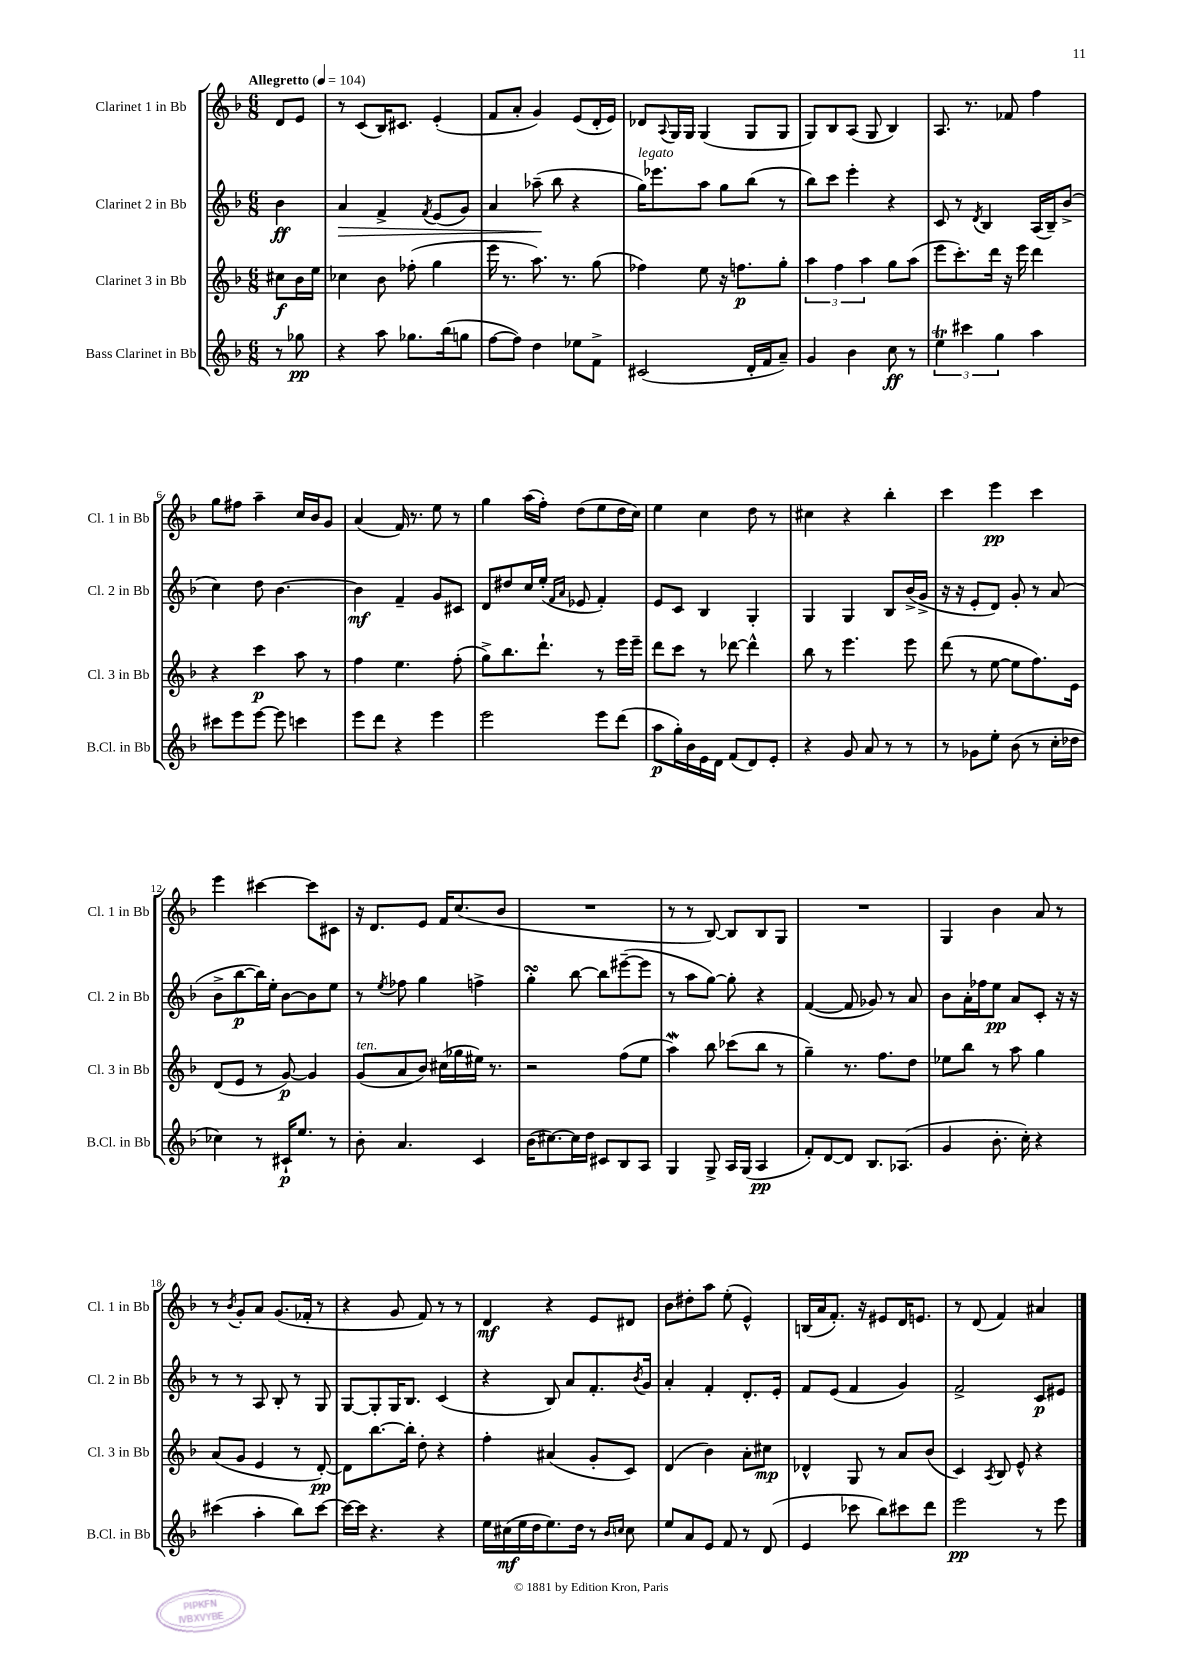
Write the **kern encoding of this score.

**kern	**dynam	**kern	**dynam	**kern	**dynam	**kern	**dynam
*part4	*part4	*part3	*part3	*part2	*part2	*part1	*part1
*staff4	*staff4	*staff3	*staff3	*staff2	*staff2	*staff1	*staff1
*I"Bass Clarinet in Bb	*	*I"Clarinet 3 in Bb	*	*I"Clarinet 2 in Bb	*	*I"Clarinet 1 in Bb	*
*I'B.Cl. in Bb	*	*I'Cl. 3 in Bb	*	*I'Cl. 2 in Bb	*	*I'Cl. 1 in Bb	*
*clefG2	*	*clefG2	*	*clefG2	*	*clefG2	*
*k[b-]	*	*k[b-]	*	*k[b-]	*	*k[b-]	*
*M6/8	*	*M6/8	*	*M6/8	*	*M6/8	*
*MM104	*	*MM104	*	*MM104	*	*MM104	*
=	=	=	=	=	=	=	=
!	!	!	!	!	!	!LO:TX:a:B:t=Allegretto	!
8r	.	8cc#X\L	f	4b-\	ff	8d/L	.
8gg-X\	pp	16b-\L	.	.	.	8e/J	.
.	.	16ee\JJ	.	.	.	.	.
=1	=1	=1	=1	=1	=1	=1	=1
!	!	!	!	!	!LO:HP:b	!	!
4r	.	4cc-X\	.	4a/	>	8r	.
.	.	.	.	.	.	(8c/L	.
8aa\	.	8b-\	.	4f^/	.	16B-/K)	.
.	.	.	.	.	.	8.c#X/J	.
8.gg-X\L	.	(8ff-X'\	.	.	.	.	.
.	.	.	.	8qf/	.	.	.
.	.	4gg\	.	(8e/L	.	(4e'/	.
(16bb-\k	.	.	.	.	.	.	.
8ggn\J	.	.	.	8g/J)	.	.	.
=2	=2	=2	=2	=2	=2	=2	=2
[8ff\L	.	16eee\	.	4a/	.	8f/L	.
.	.	8.r	.	.	.	.	.
8ff\J])	.	.	.	.	.	8a'/J	.
4dd\	.	8.aa\)	.	(8aa-X~\	.	4g/)	.
.	.	.	.	8bb-\	]	.	.
.	.	8.r	.	.	.	.	.
8ee-X\L	.	.	.	4r	.	(8e/L	.
8f^\J	.	(8gg\	.	.	.	16d'/L	.
.	.	.	.	.	.	16e/JJ)	.
=3	=3	=3	=3	=3	=3	=3	=3
!	!	!	!	!LO:TX:a:i:t=legato	!	!	!
(2c#X/	.	4ff-X\)	.	16gg\KL)	.	8d-X/L	.
.	.	.	.	8.eee-X\	.	.	.
.	.	.	.	.	.	8qqA/	.
.	.	.	.	.	.	16G/L	.
.	.	.	.	.	.	16G/JJ	.
.	.	8ee\	.	8aa\J	.	(4G/	.
.	.	16r	.	8gg\L	.	.	.
.	.	8.ffn\L	p	.	.	.	.
16d'/LL	.	.	.	(8bb-\J	.	8G/L	.
16f/J	.	.	.	.	.	.	.
8a~/J)	.	8gg'\J	.	8r	.	8G/J	.
=4	=4	=4	=4	=4	=4	=4	=4
4g/	.	6aa\	.	8bb-\L)	.	8G/L)	.
.	.	.	.	8ccc\J	.	8B-/	.
.	.	6ff\	.	.	.	.	.
4b-\	.	.	.	4eee'\	.	(8A/J	.
.	.	6aa\	.	.	.	.	.
.	.	.	.	.	.	8G/	.
8cc\	ff	8gg\L	.	4r	.	4B-/)	.
8r	.	(8aa\J	.	.	.	.	.
=5	=5	=5	=5	=5	=5	=5	=5
6eet\	.	8eee\L	.	8c/	.	8.A/	.
.	.	8.ccc'\)	.	8r	.	.	.
6ccc#X\	.	.	.	.	.	.	.
.	.	.	.	.	.	8.r	.
.	.	.	.	8qd/	.	.	.
.	.	.	.	4B-/	.	.	.
.	.	16ddd\Jk	.	.	.	.	.
6gg\	.	.	.	.	.	.	.
.	.	16r	.	.	.	8f-X/	.
.	.	16eee\	.	.	.	.	.
4aa\	.	4ddd\	.	(16A/LL	.	4ff\	.
.	.	.	.	16B-~/J)	.	.	.
.	.	.	.	(8b-^/J	.	.	.
!!LO:LB:g=z
=6	=6	=6	=6	=6	=6	=6	=6
8ccc#X\L	.	4r	.	4cc\)	.	8gg\L	.
8eee\	.	.	.	.	.	8ff#X\J	.
[8eee\J	.	4ccc\	p	8dd\	.	4aa~\	.
8eee\]	.	.	.	[4.b-\	.	.	.
4cccn\	.	8aa\	.	.	.	16cc/LL	.
.	.	.	.	.	.	16b-/J	.
.	.	8r	.	.	.	8g/J	.
=7	=7	=7	=7	=7	=7	=7	=7
8eee\L	.	4ff\	.	4b-\]	mf	(4a/	.
8ddd\J	.	.	.	.	.	.	.
4r	.	4.ee\	.	4f~/	.	16f/)	.
.	.	.	.	.	.	8.r	.
4eee\	.	.	.	8g/L	.	8ee\	.
.	.	(8ff'\	.	8c#X/J	.	8r	.
=8	=8	=8	=8	=8	=8	=8	=8
2eee\	.	8gg^\L)	.	8d/L	.	4gg\	.
.	.	8.bb-\	.	8dd#X/	.	.	.
.	.	.	.	16cc/L	.	(16aa\LL	.
.	.	8.ddd`\J	.	(16ee'/JJ	.	16ff'\JJ)	.
.	.	.	.	16qqf/LL	.	.	.
.	.	.	.	16qqa/JJ	.	.	.
.	.	.	.	8e-X/	.	(8dd\L	.
8eee\L	.	8r	.	4f'/)	.	8ee\	.
(8ddd\J	.	16eee\LL	.	.	.	16dd\L	.
.	.	16eee~\JJ	.	.	.	16cc\JJ)	.
=9	=9	=9	=9	=9	=9	=9	=9
8aa\L	p	8ddd\L	.	8e/L	.	4ee\	.
16gg'\L)	.	8ccc\J	.	8c/J	.	.	.
16b-\	.	.	.	.	.	.	.
16e\	.	8r	.	4B-/	.	4cc\	.
16d\JJ	.	.	.	.	.	.	.
(8f/L	.	[8ddd-X\	.	.	.	.	.
8d/)	.	4ddd-^^\]	.	4G'/	.	8dd\	.
8e'/J	.	.	.	.	.	8r	.
=10	=10	=10	=10	=10	=10	=10	=10
4r	.	8bb-\	.	4G/	.	4cc#X\	.
.	.	8r	.	.	.	.	.
8g/	.	4.eee\	.	4G/	.	4r	.
8a/	.	.	.	.	.	.	.
8r	.	.	.	8B-/L	.	4bb-'\	.
8r	.	8eee\	.	(16b-^/L	.	.	.
.	.	.	.	16g^/JJ	.	.	.
=11	=11	=11	=11	=11	=11	=11	=11
8r	.	(8ddd\	.	16r	.	4ccc\	.
.	.	.	.	16r	.	.	.
8g-X\L	.	8r	.	8e'/L	.	.	.
8ee'\J	.	[8ee\	.	8d/J)	.	4eee\	pp
(8b-\	.	8ee\L]	.	8g'/	.	.	.
8r	.	8.ff\)	.	8r	.	4ccc\	.
16cc'\LL	.	.	.	(8a/	.	.	.
16dd-X\JJ	.	16e\Jk	.	.	.	.	.
!!LO:LB:g=z
=12	=12	=12	=12	=12	=12	=12	=12
4cc-X\)	.	(8d/L	.	8b-^\L	.	4eee\	.
.	.	8e/J	.	[8bb-\	p	.	.
8r	.	8r	.	16bb-\L])	.	[4ccc#X\	.
.	.	.	.	16ee'\JJ	.	.	.
16c#X`/KL	p	[8g/)	p	[8b-\L	.	.	.
8.ee/J	.	.	.	.	.	.	.
.	.	4g/]	.	8b-\]	.	8ccc#\L]	.
8r	.	.	.	8ee\J	.	8c#X\J	.
=13	=13	=13	=13	=13	=13	=13	=13
!	!	!LO:TX:a:i:t=ten.	!	!	!	!	!
8b-'\	.	(8g/L	.	8r	.	16r	.
.	.	.	.	.	.	8.d/L	.
.	.	.	.	8qee/	.	.	.
4.a/	.	8a/	.	8ff-X\	.	.	.
.	.	8b-/J)	.	4gg\	.	8e/J	.
.	.	(16cc#X\LL	.	.	.	16f/KL	.
.	.	16gg-X\	.	.	.	(8.cc/	.
4c/	.	16ee#X\JJ)	.	4ffn^\	.	.	.
.	.	8.r	.	.	.	.	.
.	.	.	.	.	.	8b-/J	.
=14	=14	=14	=14	=14	=14	=14	=14
(16b-\KL	.	2r	.	4ggsSSS'\	.	2.r	.
[8.cc#X\)	.	.	.	.	.	.	.
16cc#\L]	.	.	.	[8bb-\	.	.	.
16dd\JJ	.	.	.	.	.	.	.
8c#X/L	.	.	.	8bb-\L]	.	.	.
8B-/	.	(8ff\L	.	([8eee#X~\	.	.	.
8A/J	.	8ee\J	.	8eee#\J]	.	.	.
=15	=15	=15	=15	=15	=15	=15	=15
4G/	.	4aaW\)	.	8r	.	8r	.
.	.	.	.	8aa\L	.	8r	.
8G^/	.	8bb-\	.	[8gg\J)	.	[8B-/)	.
16A/LL	.	(8ccc-X\L	.	8gg'\]	.	8B-/L]	.
(16G/JJ	.	.	.	.	.	.	.
4A/	pp	8bb-\J	.	4r	.	8B-/	.
.	.	8r	.	.	.	8G/J	.
=16	=16	=16	=16	=16	=16	=16	=16
8f'/L)	.	4gg~\)	.	([4f/	.	2.r	.
[8d/	.	.	.	.	.	.	.
8d/J]	.	8.r	.	8f/]	.	.	.
8.B-/L	.	.	.	8g-X/)	.	.	.
.	.	8.ff\L	.	.	.	.	.
.	.	.	.	8r	.	.	.
(8.A-X/J	.	.	.	.	.	.	.
.	.	8dd\J	.	8a/	.	.	.
=17	=17	=17	=17	=17	=17	=17	=17
4g/	.	8ee-X\L	.	8b-\L	.	4G/	.
.	.	8bb-\J	.	16a'\L	.	.	.
.	.	.	.	16ff-X\J	.	.	.
8.b-'\	.	8r	.	8ee\J	pp	4b-\	.
.	.	8aa\	.	8a/L	.	.	.
16cc'\)	.	.	.	.	.	.	.
4r	.	4gg\	.	8c'/J	.	8a/	.
.	.	.	.	16r	.	8r	.
.	.	.	.	16r	.	.	.
!!LO:LB:g=z
=18	=18	=18	=18	=18	=18	=18	=18
(4ccc#X\	.	(8a/L	.	8r	.	8r	.
.	.	.	.	.	.	8qb-/	.
.	.	8g/J	.	8r	.	8g'/L	.
4aa'\	.	4e/	.	8A/	.	8a/J	.
.	.	.	.	8B-'/	.	(8.g/L	.
8bb-\L)	.	8r	.	8r	.	.	.
.	.	.	.	.	.	16f-X'/Jk	.
[8ccc#\J	.	[8d'/)	pp	8G/	.	8r	.
=19	=19	=19	=19	=19	=19	=19	=19
16ccc#\LL_	.	8d\L]	.	[8G/L	.	4r	.
16ccc#\JJ]	.	.	.	.	.	.	.
4.r	.	[8.bb-\	.	8G'/]	.	.	.
.	.	.	.	16G/K	.	8g/	.
.	.	16bb-'\Jk]	.	8.B-/J	.	.	.
.	.	8dd'\	.	.	.	8f/)	.
4r	.	4r	.	(4c/	.	8r	.
.	.	.	.	.	.	8r	.
=20	=20	=20	=20	=20	=20	=20	=20
16ee\LL	.	4ff'\	.	4r	.	4d/	mf
(16cc#X\	mf	.	.	.	.	.	.
16ee\	.	.	.	.	.	.	.
16dd\J	.	.	.	.	.	.	.
8.ee\)	.	(4a#X/	.	8B-/)	.	4r	.
.	.	.	.	8a/L	.	.	.
16dd\Jk	.	.	.	.	.	.	.
8r	.	8g'/L	.	8.f'/	.	8e/L	.
16qqb-/LL	.	.	.	.	.	.	.
16qqccn/JJ	.	.	.	.	.	.	.
8cc\	.	8c/J)	.	.	.	8d#X/J	.
.	.	.	.	8qb-/	.	.	.
.	.	.	.	16g/Jk	.	.	.
=21	=21	=21	=21	=21	=21	=21	=21
8ee/L	.	(4d/	.	4a'/	.	8b-\L	.
8a/	.	.	.	.	.	8dd#X'\	.
8e/J	.	4b-\)	.	4f'/	.	8aa\J	.
8f/	.	.	.	.	.	(8ee'\	.
8r	.	8a'\L	.	8.d'/L	.	4e^^/)	.
(8d/	.	8cc#X\J	mp	.	.	.	.
.	.	.	.	16e'/Jk	.	.	.
=22	=22	=22	=22	=22	=22	=22	=22
4e/	.	4d-X^^/	.	8f/L	.	(16Bn/LL	.
.	.	.	.	.	.	16a/J	.
.	.	.	.	(8e/J	.	8.f'/J)	.
8ccc-X\	.	8G/	.	4f/	.	.	.
.	.	.	.	.	.	16r	.
8bb-\L)	.	8r	.	.	.	8e#X/L	.
8ccc#X\	.	8a/L	.	4g/)	.	16d/K	.
.	.	.	.	.	.	8.en/J	.
8ddd\J	.	(8b-/J	.	.	.	.	.
=23	=23	=23	=23	=23	=23	=23	=23
2eee\	pp	4c/)	.	2f^/	.	8r	.
.	.	.	.	.	.	(8d/	.
.	.	8qA/	.	.	.	.	.
.	.	8B-/	.	.	.	4f/)	.
.	.	8e^^/	.	.	.	.	.
8r	.	4r	.	8c/L	p	4a#X/	.
8eee\	.	.	.	8e#X/J	.	.	.
==	==	==	==	==	==	==	==
*-	*-	*-	*-	*-	*-	*-	*-
